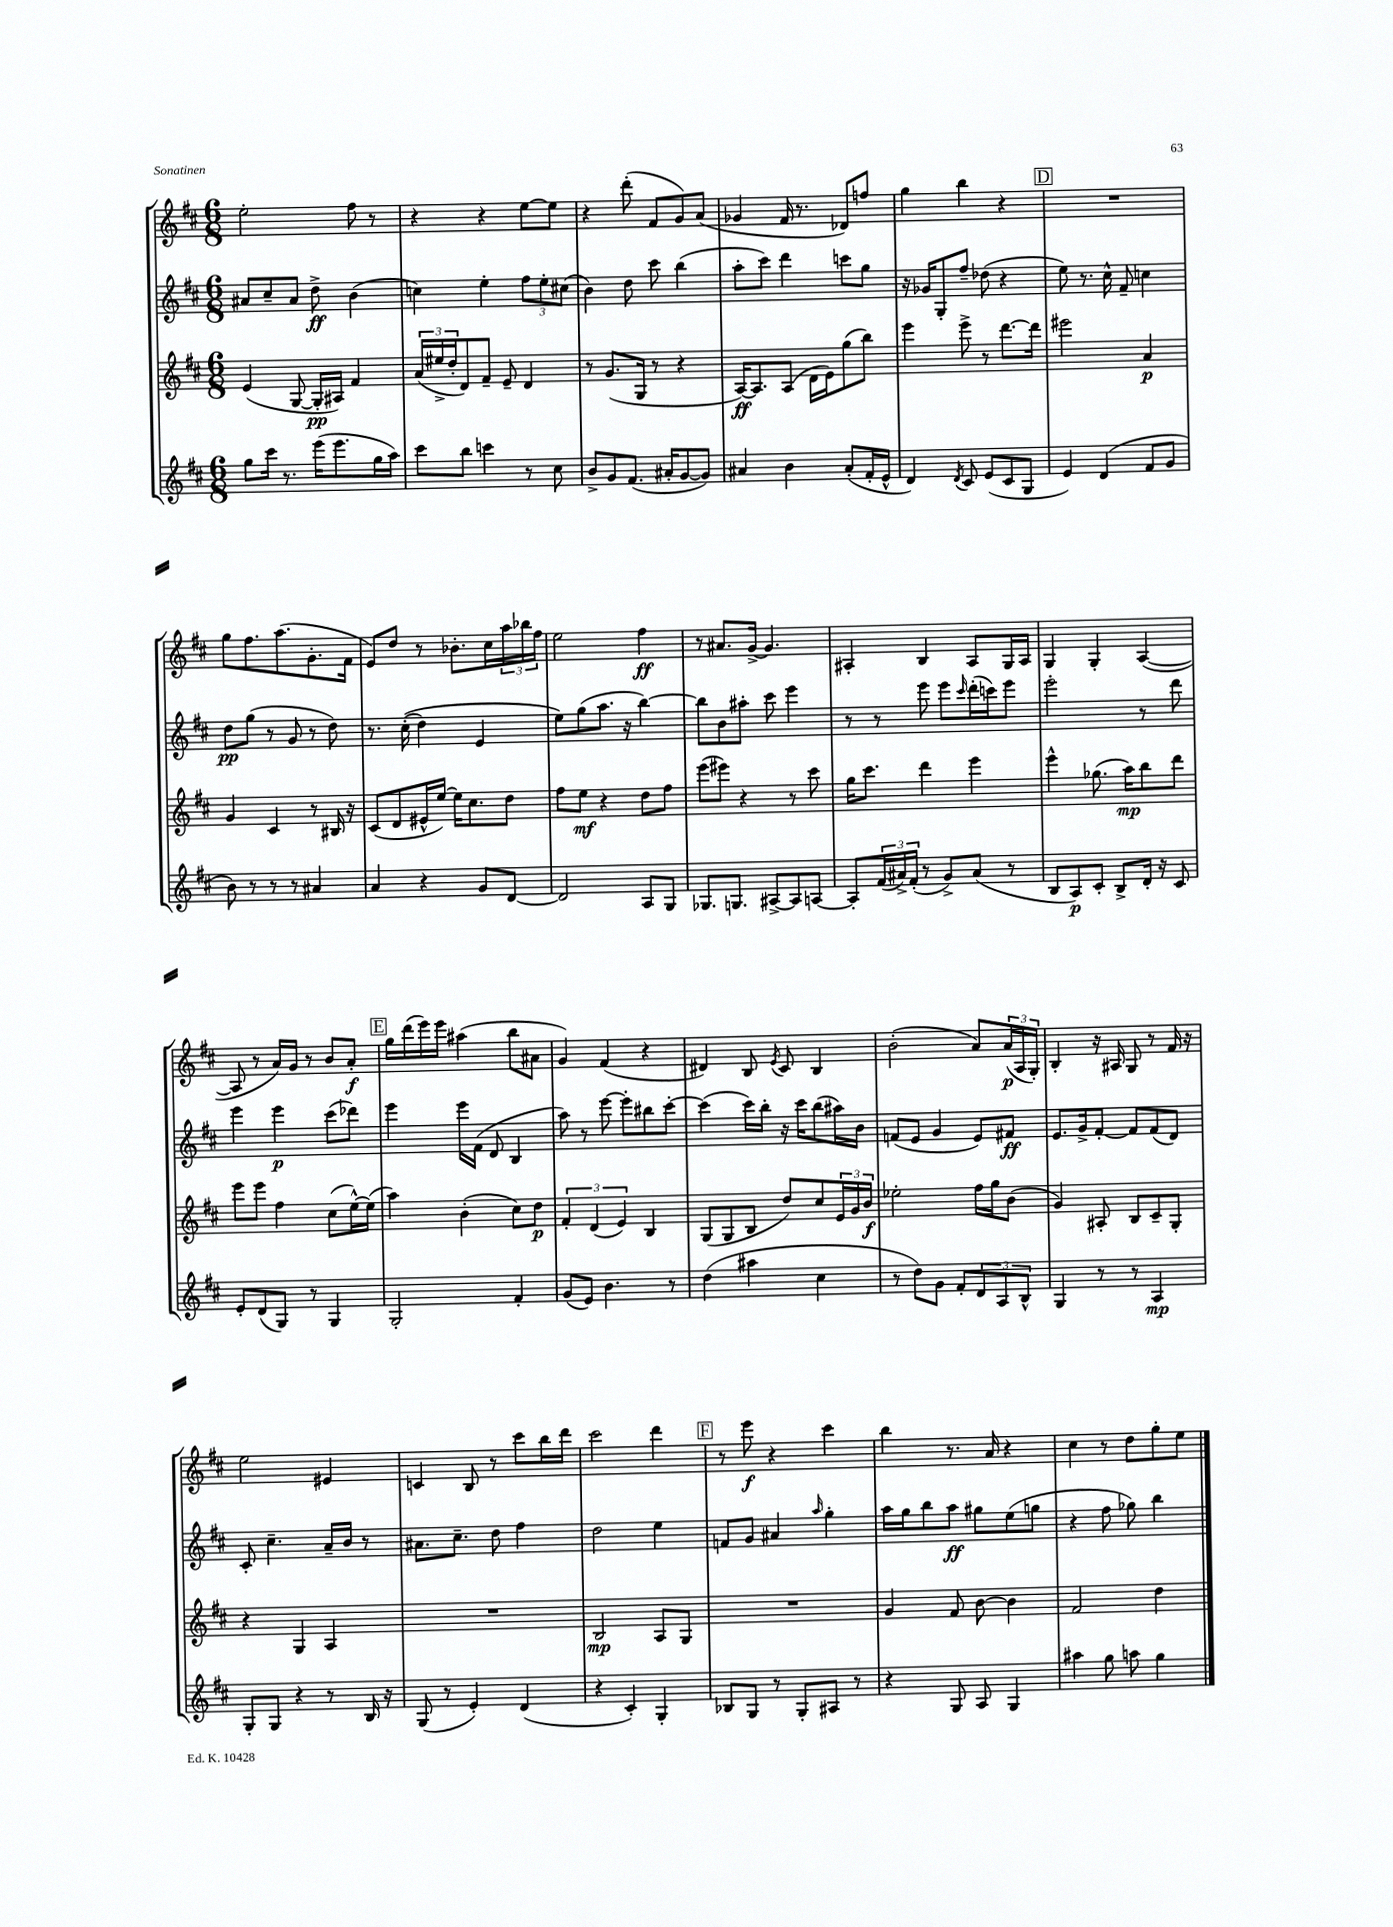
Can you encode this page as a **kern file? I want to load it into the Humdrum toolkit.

**kern	**dynam	**kern	**dynam	**kern	**dynam	**kern	**dynam
*part4	*part4	*part3	*part3	*part2	*part2	*part1	*part1
*staff4	*staff4	*staff3	*staff3	*staff2	*staff2	*staff1	*staff1
*clefG2	*	*clefG2	*	*clefG2	*	*clefG2	*
*k[f#c#]	*	*k[f#c#]	*	*k[f#c#]	*	*k[f#c#]	*
*M6/8	*	*M6/8	*	*M6/8	*	*M6/8	*
=23	=23	=23	=23	=23	=23	=23	=23
8gg\L	.	(4e/	.	8a#X/L	.	2ee'\	.
16ccc#\Jk	.	.	.	8cc#~/	.	.	.
8.r	.	.	.	.	.	.	.
.	.	[8G/	.	8a#/J	.	.	.
(16eee\KL	.	16G'/LL]	pp	8dd^\	ff	.	.
8.eee\	.	16A#X/JJ)	.	.	.	.	.
.	.	4f#/	.	(4b\	.	8ff#\	.
16gg\L	.	.	.	.	.	8r	.
16aa\JJ)	.	.	.	.	.	.	.
=24	=24	=24	=24	=24	=24	=24	=24
8ccc#\L	.	(24a/LL	.	4ccn\)	.	4r	.
.	.	24ee#X^/	.	.	.	.	.
.	.	24dd'/J	.	.	.	.	.
8bb\J	.	8d/)	.	.	.	.	.
4cccn\	.	8f#~/J	.	4ee'\	.	4r	.
.	.	8e~/	.	.	.	.	.
8r	.	4d/	.	12ff#\L	.	[8ee\L	.
.	.	.	.	12ee'\	.	.	.
8cc#\	.	.	.	.	.	8ee\J]	.
.	.	.	.	(12cc#X\J	.	.	.
=25	=25	=25	=25	=25	=25	=25	=25
8b^/L	.	8r	.	4b\)	.	4r	.
8g/	.	(8.g/L	.	.	.	.	.
(8.f#/J	.	.	.	8dd\	.	(8ddd'\	.
.	.	16G/Jk	.	.	.	.	.
.	.	8r	.	8ccc#\	.	8f#/L	.
16a#X'/KL	.	.	.	.	.	.	.
[8g/	.	4r	.	(4bb\	.	8g/)	.
8g/J])	.	.	.	.	.	(8a/J	.
=26	=26	=26	=26	=26	=26	=26	=26
4a#X/	.	[16A/KL)	ff	8aa'\L	.	4g-X/	.
.	.	8.A/]	.	.	.	.	.
.	.	.	.	8ccc#\J)	.	.	.
4b\	.	(8A/J	.	4ddd\	.	16f#/	.
.	.	.	.	.	.	8.r	.
.	.	16d\LL	.	.	.	.	.
.	.	16e\J)	.	.	.	.	.
(8a#'/L	.	(8gg\	.	8cccn\L	.	8d-X/L)	.
16f#'/L	.	8bb\J)	.	8gg\J	.	8ffn/J	.
16e^^/JJ	.	.	.	.	.	.	.
=27	=27	=27	=27	=27	=27	=27	=27
4d/)	.	4eee\	.	16r	.	4gg\	.
.	.	.	.	16g-X/KL	.	.	.
.	.	.	.	8G'/	.	.	.
8qd/	.	.	.	.	.	.	.
8c#/	.	8eee^\	.	8ff#~/J	.	4bb\	.
(8e/L	.	8r	.	(8dd-X\	.	.	.
8c#/	.	[8.ddd\L	.	4r	.	4r	.
8G/J	.	.	.	.	.	.	.
.	.	16ddd\Jk]	.	.	.	.	.
!!LO:REH:place=s1:t=D
=28	=28	=28	=28	=28	=28	=28	=28
4e/)	.	2eee#X\	.	8ee\)	.	2.r	.
.	.	.	.	8.r	.	.	.
(4d/	.	.	.	.	.	.	.
.	.	.	.	16cc#^^\	.	.	.
.	.	.	.	8f#~/	.	.	.
8f#/L	.	4a/	p	4ccn\	.	.	.
8g/J	.	.	.	.	.	.	.
!!LO:LB:g=z
=29	=29	=29	=29	=29	=29	=29	=29
8b\)	.	4g/	.	8dd\L	pp	8gg\L	.
8r	.	.	.	(8gg\J	.	8.ff#\	.
8r	.	4c#/	.	8r	.	.	.
.	.	.	.	.	.	(8.aa\	.
8r	.	.	.	8g/	.	.	.
4a#X/	.	8r	.	8r	.	8.g'\	.
.	.	16B#X/	.	8dd\)	.	.	.
.	.	16r	.	.	.	16f#\Jk	.
=30	=30	=30	=30	=30	=30	=30	=30
4a/	.	(8c#/L	.	8.r	.	8e/L)	.
.	.	8d/	.	.	.	8dd/J	.
.	.	.	.	((16cc#'\	.	.	.
4r	.	16e#X^^/L	.	4dd\)	.	8r	.
.	.	[16ee/JJ)	.	.	.	.	.
.	.	16ee\KL]	.	.	.	8.b-X'\L	.
.	.	8.cc#\	.	.	.	.	.
8g/L	.	.	.	4e/	.	.	.
.	.	.	.	.	.	16cc#\L	.
[8d/J	.	8dd\J	.	.	.	24aa\	.
.	.	.	.	.	.	24bb-X\	.
.	.	.	.	.	.	24ff#\JJ	.
=31	=31	=31	=31	=31	=31	=31	=31
2d/]	.	8ff#\L	.	8ee\L)	.	2ee\	.
.	.	8ee\J	mf	(8gg\	.	.	.
.	.	4r	.	8.aa\J	.	.	.
.	.	.	.	16r	.	.	.
8A/L	.	8dd\L	.	[4bb\)	.	4ff#\	ff
8G/J	.	8ff#\J	.	.	.	.	.
=32	=32	=32	=32	=32	=32	=32	=32
8.G-X/L	.	(8eee\L	.	8bb\L]	.	8r	.
.	.	8eee#X\J)	.	8b\	.	8.a#X/L	.
8.Gn/J	.	.	.	.	.	.	.
.	.	4r	.	8aa#X'\J	.	.	.
.	.	.	.	.	.	[16g^/Jk	.
[8A#X^/L	.	.	.	8ccc#\	.	4.g/]	.
8A#/]	.	8r	.	4eee\	.	.	.
[8An/J	.	8ccc#\	.	.	.	.	.
=33	=33	=33	=33	=33	=33	=33	=33
8A'/L]	.	16gg\KL	.	8r	.	4A#X'/	.
.	.	8.ccc#\J	.	.	.	.	.
(24f#/L	.	.	.	8r	.	.	.
24a#X^/)	.	.	.	.	.	.	.
(24f#'/JJ	.	.	.	.	.	.	.
8r	.	4ddd\	.	8eee\	.	4B/	.
8g^/L)	.	.	.	8eee\L	.	.	.
.	.	.	.	16qqccc#/	.	.	.
(8a#/J	.	4eee\	.	(16ddd'\L	.	8A#/L	.
.	.	.	.	16cccn\J)	.	.	.
8r	.	.	.	8eee\J	.	16G/L	.
.	.	.	.	.	.	16A#/JJ	.
=34	=34	=34	=34	=34	=34	=34	=34
8B/L	.	4eee^^\	.	2eee'\	.	4G/	.
8A/)	p	.	.	.	.	.	.
8c#'/J	.	(8.gg-X\	.	.	.	4G'/	.
8B^/L	.	.	.	.	.	.	.
.	.	16aa\KL)	mp	.	.	.	.
16d'/Jk	.	8bb\	.	8r	.	([4A/	.
16r	.	.	.	.	.	.	.
8c#/	.	8ddd\J	.	8ddd\	.	.	.
!!LO:LB:g=z
=35	=35	=35	=35	=35	=35	=35	=35
8e'/L	.	8eee\L	.	4eee\	.	8A/]	.
(8d/	.	8eee\J	.	.	.	8r	.
8G/J)	.	4ff#\	.	4eee\	p	16a/LL)	.
.	.	.	.	.	.	16g/JJ	.
8r	.	.	.	.	.	8r	.
4G/	.	(8cc#\L	.	(8ccc#\L	.	8b/L	.
.	.	[16ee^^\L)	.	8ddd-X\J)	.	8a'/J	f
.	.	(16ee\JJ]	.	.	.	.	.
!!LO:REH:place=s1:t=E
=36	=36	=36	=36	=36	=36	=36	=36
2G'/	.	4aa\)	.	4eee\	.	16gg\LL	.
.	.	.	.	.	.	(16ddd\	.
.	.	.	.	.	.	16eee\)	.
.	.	.	.	.	.	16eee\JJ	.
.	.	(4b'\	.	16eee\LL	.	(4aa#X\	.
.	.	.	.	(16f#\JJ	.	.	.
.	.	.	.	8d/	.	.	.
4f#'/	.	8cc#\L)	.	4B/	.	8bb\L	.
.	.	8dd\J	p	.	.	8a#X\J	.
=37	=37	=37	=37	=37	=37	=37	=37
(8g/L	.	6f#'/	.	8aa\)	.	4g/)	.
8e/J)	.	.	.	8r	.	.	.
.	.	(6d/	.	.	.	.	.
4.b\	.	.	.	[8eee\	.	(4f#/	.
.	.	6e/)	.	.	.	.	.
.	.	.	.	8eee'\L]	.	.	.
.	.	4B/	.	8bb#X\	.	4r	.
8r	.	.	.	[8ccc#'\J	.	.	.
=38	=38	=38	=38	=38	=38	=38	=38
(4dd\	.	(8G/L	.	(4ccc#\]	.	4d#X/)	.
.	.	8G/	.	.	.	.	.
4aa#X\	.	8B/J	.	16ccc#\LL)	.	8B/	.
.	.	.	.	16bb'\JJ	.	.	.
.	.	.	.	.	.	8qe/	.
.	.	8dd/L)	.	16r	.	8c#/	.
.	.	.	.	16ccc#\KL	.	.	.
4cc#\	.	8cc#/	.	(8bb\	.	4B/	.
.	.	24e/L	.	16aa#X\L)	.	.	.
.	.	24g/	.	.	.	.	.
.	.	.	.	16b\JJ	.	.	.
.	.	24b/JJ	f	.	.	.	.
=39	=39	=39	=39	=39	=39	=39	=39
8r	.	2ee-X'\	.	(8fn/L	.	(2b'\	.
8dd\L)	.	.	.	8e/J	.	.	.
8g\J	.	.	.	4g/	.	.	.
8f#'/L	.	.	.	.	.	.	.
12d/	.	16ff#\LL	.	8e/L)	.	8a/L)	.
.	.	16gg\J	.	.	.	.	.
12A/	.	.	.	.	.	.	.
.	.	(8b\J	.	8f#X/J	ff	(24a/L	p
12B^^/J	.	.	.	.	.	24A/	.
.	.	.	.	.	.	24G'/JJ)	.
=40	=40	=40	=40	=40	=40	=40	=40
4G/	.	4g/)	.	8.e/L	.	4B'/	.
.	.	.	.	16g^/k	.	.	.
8r	.	8A#X'/	.	[8f#'/J	.	16r	.
.	.	.	.	.	.	16A#X/	.
8r	.	8B/L	.	8f#/L]	.	8G/	.
4A/	mp	8c#~/	.	(8f#/	.	8r	.
.	.	8G'/J	.	8d/J)	.	16f#/	.
.	.	.	.	.	.	16r	.
!!LO:LB:g=z
=41	=41	=41	=41	=41	=41	=41	=41
8G'/L	.	4r	.	8c#'/	.	2ee\	.
8G/J	.	.	.	4.cc#~\	.	.	.
4r	.	4G/	.	.	.	.	.
8r	.	4A/	.	16a~/LL	.	4e#X/	.
.	.	.	.	16b/JJ	.	.	.
16B/	.	.	.	8r	.	.	.
16r	.	.	.	.	.	.	.
=42	=42	=42	=42	=42	=42	=42	=42
(8G/	.	2.r	.	8.a#X\L	.	4cn/	.
8r	.	.	.	.	.	.	.
.	.	.	.	8.cc#~\J	.	.	.
4e'/)	.	.	.	.	.	8B/	.
.	.	.	.	8dd\	.	8r	.
(4d/	.	.	.	4ff#\	.	8ccc#\L	.
.	.	.	.	.	.	16bb\L	.
.	.	.	.	.	.	16ddd\JJ	.
=43	=43	=43	=43	=43	=43	=43	=43
4r	.	2B/	mp	2dd\	.	2ccc#\	.
4c#'/)	.	.	.	.	.	.	.
4G'/	.	8A/L	.	4ee\	.	4ddd\	.
.	.	8G/J	.	.	.	.	.
!!LO:REH:place=s1:t=F
=44	=44	=44	=44	=44	=44	=44	=44
8B-X/L	.	2.r	.	8fn/L	.	8r	.
8G/J	.	.	.	8g/J	.	8eee\	f
8r	.	.	.	4a#X/	.	4r	.
8G'/L	.	.	.	.	.	.	.
.	.	.	.	16qqaa/	.	.	.
8A#X/J	.	.	.	4gg'\	.	4ccc#\	.
8r	.	.	.	.	.	.	.
=45	=45	=45	=45	=45	=45	=45	=45
4r	.	4g/	.	16aa\LL	.	4bb\	.
.	.	.	.	16gg\J	.	.	.
.	.	.	.	8bb\	.	.	.
8G/	.	8f#/	.	8aa\J	ff	8.r	.
8A/	.	[8b\	.	8gg#X\L	.	.	.
.	.	.	.	.	.	16a/	.
4G/	.	4b\]	.	(8ee\	.	4r	.
.	.	.	.	8ggn\J	.	.	.
=46	=46	=46	=46	=46	=46	=46	=46
4aa#X\	.	2f#/	.	4r	.	4cc#\	.
8gg\	.	.	.	8ff#\	.	8r	.
8aan\	.	.	.	8gg-X\)	.	8dd\L	.
4gg\	.	4dd\	.	4bb\	.	8gg'\	.
.	.	.	.	.	.	8ee\J	.
==	==	==	==	==	==	==	==
*-	*-	*-	*-	*-	*-	*-	*-
